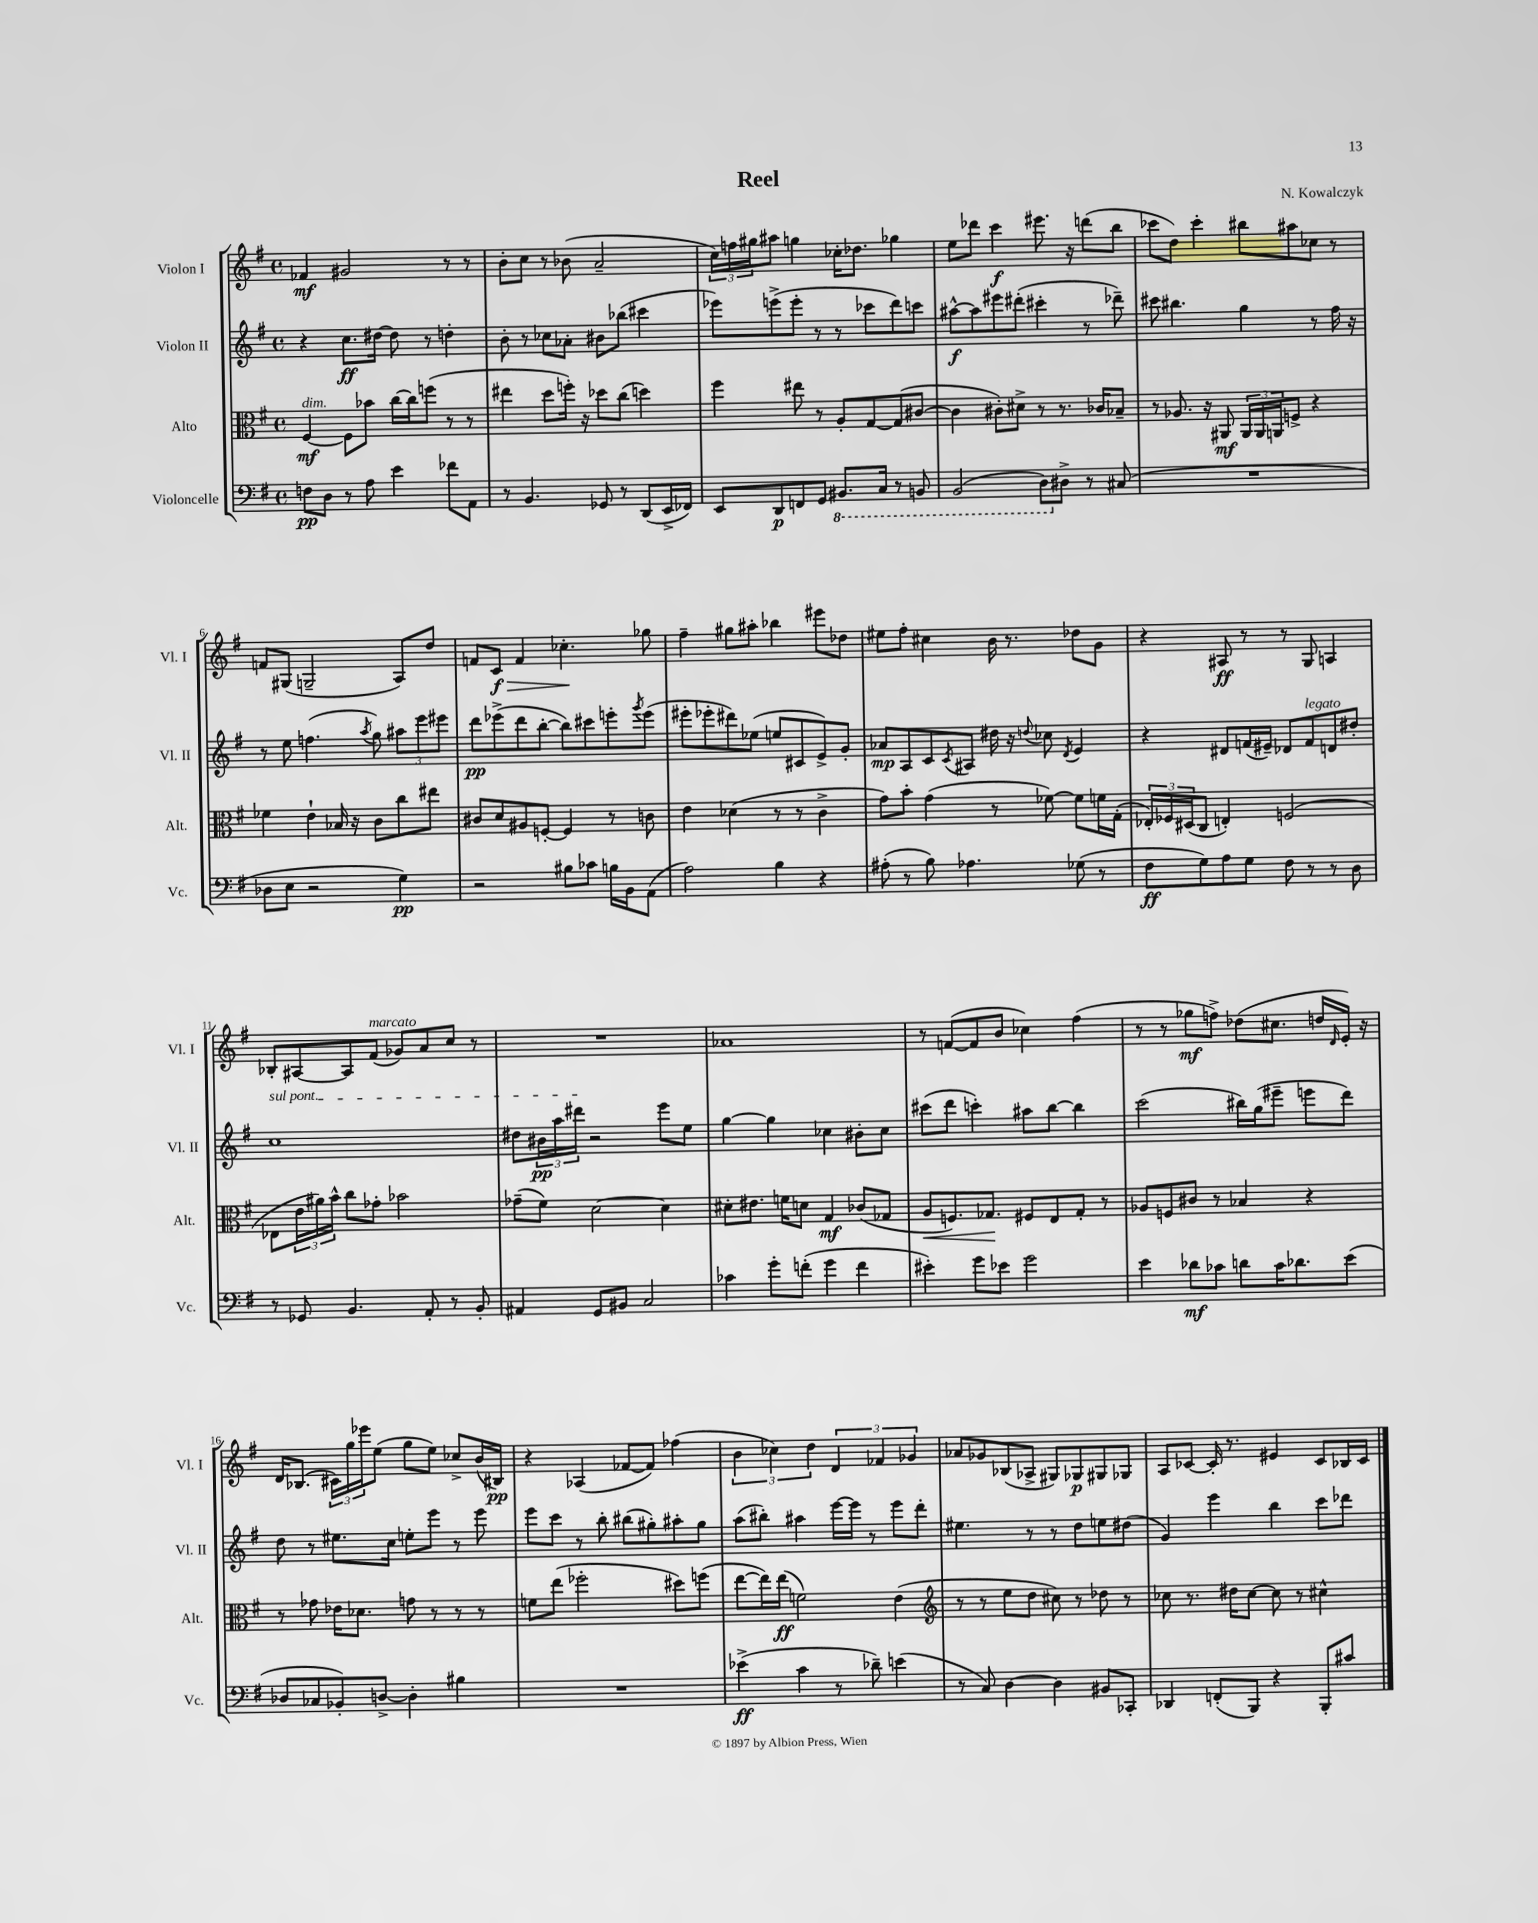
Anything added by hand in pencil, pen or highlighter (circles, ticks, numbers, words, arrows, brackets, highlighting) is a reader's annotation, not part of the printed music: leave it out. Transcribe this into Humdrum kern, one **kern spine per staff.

**kern	**dynam	**kern	**dynam	**kern	**dynam	**kern	**dynam
*part4	*part4	*part3	*part3	*part2	*part2	*part1	*part1
*staff4	*staff4	*staff3	*staff3	*staff2	*staff2	*staff1	*staff1
*I"Violoncelle	*	*I"Alto	*	*I"Violon II	*	*I"Violon I	*
*I'Vc.	*	*I'Alt.	*	*I'Vl. II	*	*I'Vl. I	*
*clefF4	*	*clefC3	*	*clefG2	*	*clefG2	*
*k[f#]	*	*k[f#]	*	*k[f#]	*	*k[f#]	*
*M4/4	*	*M4/4	*	*M4/4	*	*M4/4	*
*met(c)	*	*met(c)	*	*met(c)	*	*met(c)	*
=1	=1	=1	=1	=1	=1	=1	=1
!	!	!LO:TX:a:i:t=dim.	!	!	!	!	!
8Fn\L	pp	[4F#/	mf	4r	.	4f-X/	mf
8D\J	.	.	.	.	.	.	.
8r	.	8F#\L]	.	8.cc\L	ff	2g#X/	.
8A\	.	8b-X\J	.	.	.	.	.
.	.	.	.	[16dd#X\Jk	.	.	.
4e\	.	[16cc\LL	.	8dd#\]	.	.	.
.	.	16cc\J]	.	.	.	.	.
.	.	(8ffn\J	.	8r	.	.	.
8f-X\L	.	8r	.	4ddn'\	.	8r	.
8AA\J	.	8r	.	.	.	8r	.
=2	=2	=2	=2	=2	=2	=2	=2
8r	.	4ee#X\	.	8b'\	.	8b'\L	.
4.BB/	.	.	.	8r	.	8cc\J	.
.	.	8dd\L	.	8cc-X\L	.	8r	.
.	.	16ffn'\Jk)	.	8a-X'\J	.	(8b-X\	.
.	.	16r	.	.	.	.	.
8GG-X/	.	8dd-X\L	.	8b#X\L	.	2a~/	.
8r	.	(8cc\J	.	(8bb-X\J	.	.	.
(8DD/L	.	4ddn\)	.	4ccc#X\	.	.	.
16EE^/L	.	.	.	.	.	.	.
16FF-X/JJ)	.	.	.	.	.	.	.
=3	=3	=3	=3	=3	=3	=3	=3
8EE/L	.	4ff#\	.	8eee-X\L)	.	24cc\LL)	.
.	.	.	.	.	.	24ffn\	.
.	.	.	.	.	.	24gg#X\J	.
8DD/	p	.	.	(8eeen^\	.	8aa#X\J	.
8FFn/	.	8ee#X\	.	8eee'\J	.	4ggn\	.
8GG/J	.	8r	.	8r	.	.	.
*8ba	*	*	*	*	*	*	*
8.BBB#X/L	.	8A'/L	.	8r	.	16cc-X'\KL	.
.	.	.	.	.	.	8.dd-X\J	.
.	.	[8G/	.	8ccc-X\L	.	.	.
16CC/Jk	.	.	.	.	.	.	.
8r	.	(8G/]	.	8ddd\)	.	4gg-X\	.
8BBBn/	.	[8c#X/J	.	8cccn\J	.	.	.
=4	=4	=4	=4	=4	=4	=4	=4
(2BBB/	.	4c#\]	.	[8aa#X^^\L	f	8ee\L	.
.	.	.	.	8aa#\]	.	8ddd-X\J	.
.	.	8c#X'\L)	.	8eee#X\	.	4ccc\	f
.	.	8d#X^\J	.	(8ddd#X'\J	.	.	.
8DD\L)	.	8r	.	4ccc#X'\	.	8.eee#X\	.
*X8ba	*	*	*	*	*	*	*
8D#X^\J	.	8.r	.	.	.	.	.
.	.	.	.	.	.	16r	.
8r	.	.	.	8r	.	(8dddn\L	.
.	.	16c-X/KL	.	.	.	.	.
(8C#X/	.	8B-X~/J	.	8ddd-X~\)	.	8bb\J	.
=5	=5	=5	=5	=5	=5	=5	=5
1r	.	8r	.	8ccc#X\	.	8ccc-X\L	.
.	.	8.A-X/	.	4.bb#X\	.	8dd\J)	.
.	.	.	.	.	.	4ccc-'\	.
.	.	16r	.	.	.	.	.
.	.	8AA#X/	mf	.	.	.	.
.	.	24AA#/LL	.	4gg\	.	8bb#X\L	.
.	.	24AA#/	.	.	.	.	.
.	.	24AAn/J	.	.	.	.	.
.	.	8Fn^/J	.	.	.	8aa#X\	.
.	.	4r	.	8r	.	8cc-X\J	.
.	.	.	.	16ff#\	.	8r	.
.	.	.	.	16r	.	.	.
!!LO:LB:g=z
=6	=6	=6	=6	=6	=6	=6	=6
8D-X\L	.	4f-X\	.	8r	.	8fn/L	.
8E\J	.	.	.	8ee\	.	(8G#X/J	.
2r	.	4e`\	.	(4.ffn\	.	2Gn~/	.
.	.	16B-X/	.	.	.	.	.
.	.	16r	.	.	.	.	.
.	.	.	.	8qaa/	.	.	.
.	.	8c\L	.	8gg\)	.	.	.
4G\)	pp	8cc\	.	12aa#X\L	.	8A/L)	.
.	.	.	.	12eee\	.	.	.
.	.	8ee#X\J	.	.	.	8dd/J	.
.	.	.	.	12eee#X\J	.	.	.
=7	=7	=7	=7	=7	=7	=7	=7
2r	.	8c#X/L	.	8ddd\L	pp	8fn/L	.
!	!	!	!	!	!	!	!LO:HP:b
.	.	8d/	.	(8eee-X^\	.	8c/J	> f
.	.	8A#X/	.	8ddd\	.	4f/	.
.	.	[8Fn'/J	.	[8bb'\J	.	.	.
8B#X\L	.	4F/]	.	8bb\L])	.	4.cc-X'\	.
8c-X\J	.	.	.	8ccc#X\	.	.	.
16Bn\LL	.	8r	.	8eeen'\	.	.	.
16BB\J	.	.	.	.	.	.	.
.	.	.	.	8qggg/	.	.	.
(8AA\J	.	8cn\	.	(8eee\J	.	8gg-X\	]
=8	=8	=8	=8	=8	=8	=8	=8
2A\)	.	4e\	.	8eee#X'\L	.	4ff#~\	.
.	.	.	.	8eee-X'\	.	.	.
.	.	(4d-X\	.	8ddd#X\)	.	8gg#X\L	.
.	.	.	.	(8ee-X\J	.	8aa#X'\J	.
4B\	.	8r	.	8een/L	.	4bb-X\	.
.	.	8r	.	8c#X/	.	.	.
4r	.	4c^\	.	8e^/)	.	8eee#X\L	.
.	.	.	.	8g'/J	.	8dd-X\J	.
=9	=9	=9	=9	=9	=9	=9	=9
(8A#X'\	.	8g\L)	.	8a-X/L	mp	8ee#X\L	.
8r	.	8b'\J	.	8A/	.	8ff#'\J	.
8B\)	.	(4g\	.	8c/	.	4cc#X\	.
.	.	.	.	8qc/	.	.	.
4.A-X\	.	.	.	8A#X/J	.	.	.
.	.	8r	.	16dd#X\	.	16b\	.
.	.	.	.	16r	.	8.r	.
.	.	.	.	8qqddn/	.	.	.
.	.	[8f-X\)	.	8cc-X\	.	.	.
.	.	.	.	8qd/	.	.	.
(8G-X\	.	8f-\L]	.	4e/	.	8dd-X\L	.
8r	.	16fn\L	.	.	.	8g\J	.
.	.	(16G'\JJ	.	.	.	.	.
=10	=10	=10	=10	=10	=10	=10	=10
8F#\L	ff	24E-X'/LL)	.	4r	.	4r	.
.	.	24F-X/	.	.	.	.	.
.	.	(24D#X/J	.	.	.	.	.
8G\)	.	8C/J	.	.	.	.	.
8A\	.	4En'/)	.	8d#X/L	.	8A#X/	ff
8G\J	.	.	.	(16fn/L	.	8r	.
.	.	.	.	16e#X~/JJ)	.	.	.
8F#\	.	(2Fn/	.	8d-X/L	.	8r	.
!	!	!	!	!LO:TX:a:i:t=legato	!	!	!
8r	.	.	.	8f/	.	8G/	.
8r	.	.	.	8dn/	.	4An/	.
8D\	.	.	.	8dd#X'/J	.	.	.
!!LO:LB:g=z
=11	=11	=11	=11	=11	=11	=11	=11
!	!	!	!	!LO:TX:a:i:t=sul pont.	!	!	!
8r	.	8E-X\L	.	1cc	.	8B-X'/L	.
8GG-X/	.	24e\L	.	.	.	[8A#X/	.
.	.	24a#X\)	.	.	.	.	.
.	.	24b^^\JJ	.	.	.	.	.
4.BB/	.	8cc\L	.	.	.	8A#/]	.
!	!	!	!	!	!	!LO:TX:a:i:t=marcato	!
.	.	8g-X'\J	.	.	.	(8f#/J	.
.	.	2b-X\	.	.	.	8g-X/L)	.
8AA'/	.	.	.	.	.	8a/	.
8r	.	.	.	.	.	8cc/J	.
8BB'/	.	.	.	.	.	8r	.
=12	=12	=12	=12	=12	=12	=12	=12
4AA#X/	.	(8g-X~\L	.	8dd#X\L	.	1r	.
.	.	8f#\J)	.	24b#X\L	pp	.	.
.	.	.	.	24aa\	.	.	.
.	.	.	.	24ddd#X\JJ	.	.	.
8GG/L	.	[2d\	.	2r	.	.	.
8BB#X/J	.	.	.	.	.	.	.
2C/	.	.	.	.	.	.	.
.	.	4d\]	.	8eee\L	.	.	.
.	.	.	.	8ee\J	.	.	.
=13	=13	=13	=13	=13	=13	=13	=13
4c-X\	.	8d#X'\L	.	[4gg\	.	1a-X	.
.	.	8.e#X\J	.	.	.	.	.
8g'\L	.	.	.	4gg\]	.	.	.
.	.	16fn\KL	.	.	.	.	.
(8fn'\J	.	8dn\J	.	.	.	.	.
4g\	.	4G/	mf	4cc-X\	.	.	.
4f\	.	(8c-X/L	.	8b#X'\L	.	.	.
.	.	8G-X/J	.	8cc-\J	.	.	.
=14	=14	=14	=14	=14	=14	=14	=14
!	!	!	!LO:HP:b	!	!	!	!
4e#X'\)	.	8A/L	<	(8ccc#X\L	.	8r	.
.	.	8.Fn/)	.	8ddd\J	.	([8fn/L	.
8g\L	.	.	.	4cccn'\)	.	8f/]	.
.	.	8.G-X/J	.	.	.	.	.
8e-X\J	.	.	.	.	.	8b/J	.
2g\	.	8F#X/L	[	8aa#X\L	.	4cc-X\)	.
.	.	8E/	.	[8bb\J	.	.	.
.	.	8G-'/J	.	4bb\]	.	(4ff#\	.
.	.	8r	.	.	.	.	.
=15	=15	=15	=15	=15	=15	=15	=15
4e\	.	8A-X/L	.	(2ccc\	.	8r	.
.	.	8Fn/	.	.	.	8r	.
8d-X\L	mf	8c#X/J	.	.	.	8gg-X\L	mf
8c-X\J	.	8r	.	.	.	8ffn^\J)	.
8dn\L	.	4B-X/	.	16bb#X\LL)	.	(8dd-X\L	.
.	.	.	.	(16gg\J	.	.	.
16c-\K	.	.	.	8eee#X~\J	.	8.cc#X\J	.
8.d-X\	.	.	.	.	.	.	.
.	.	4r	.	8eeen\L	.	.	.
.	.	.	.	.	.	16ddn/LL	.
.	.	.	.	.	.	16qqd/	.
(8e\J	.	.	.	8ddd\J)	.	16e'/JJ)	.
.	.	.	.	.	.	16r	.
!!LO:LB:g=z
=16	=16	=16	=16	=16	=16	=16	=16
8D-X/L	.	8r	.	8dd\	.	16d/KL	.
.	.	.	.	.	.	(8.B-X/J	.
8C-X/	.	8g-X\	.	8r	.	.	.
8BB-X'/)	.	16e-X\KL	.	8.ee#X\L	.	24c#X\LL)	.
.	.	.	.	.	.	24gg\	.
.	.	8.d-X\J	.	.	.	.	.
.	.	.	.	.	.	24eee-X\J	.
[8Dn^/J	.	.	.	.	.	(8ee\J	.
.	.	.	.	16cc\Jk	.	.	.
4D'\]	.	8gn\	.	8een'\L	.	8gg\L	.
.	.	8r	.	8eee\J	.	8ee\J)	.
4B#X\	.	8r	.	8r	.	8cc-X^/L	.
.	.	8r	.	8eee\	.	(16b/L	.
.	.	.	.	.	.	16B#X/JJ)	pp
=17	=17	=17	=17	=17	=17	=17	=17
1r	.	8fn\L	.	8eee\L	.	4r	.
.	.	(8ee\J	.	8ccc\J	.	.	.
.	.	2ff-X'\	.	8r	.	(4A-X/	.
.	.	.	.	8bb'\	.	.	.
.	.	.	.	(8bb#X\L	.	[8f-X/L	.
.	.	.	.	8gg#X'\)	.	8f-/J])	.
.	.	8dd#X\L)	.	8aa#X'\	.	(4ff-X\	.
.	.	(8ffn\J	.	8gg#\J	.	.	.
=18	=18	=18	=18	=18	=18	=18	=18
(4e-X^\	ff	[8ee\L	.	(8aa\L	.	6b\	.
.	.	16ee\L])	.	8bb#X'\J)	.	.	.
.	.	.	.	.	.	6cc-X\)	.
.	.	(16ee\JJ	ff	.	.	.	.
4c\	.	2fn\)	.	4aa#X\	.	.	.
.	.	.	.	.	.	6dd\	.
8r	.	.	.	[16eee\LL	.	6d/	.
.	.	.	.	16eee\JJ]	.	.	.
8d-X~\)	.	.	.	8r	.	.	.
.	.	.	.	.	.	6f-X/	.
(4en\	.	(4e\	.	8eee\L	.	.	.
.	.	.	.	.	.	6g-X/	.
.	.	.	.	8ddd'\J	.	.	.
=19	=19	=19	=19	=19	=19	=19	=19
*	*	*clefG2	*	*	*	*	*
8r	.	8r	.	4.ee#X\	.	8a-X/L	.
8C/)	.	8r	.	.	.	8g-X/	.
[4D\	.	8ee\L	.	.	.	(8B-X/	.
.	.	8dd\J	.	8r	.	8A-X^/J	.
4D\]	.	8cc#X\)	.	8r	.	8G#X/L)	.
.	.	8r	.	8dd\L	.	8G-X/	p
8BB#X/L	.	8dd-X\	.	8een\	.	8G#X/	.
8CC-X'/J	.	8r	.	(8dd#X\J	.	8G-X/J	.
=20	=20	=20	=20	=20	=20	=20	=20
4DD-X/	.	8cc-X\	.	4g/)	.	8A/L	.
.	.	8.r	.	.	.	[8c-X/J	.
(8FFn'/L	.	.	.	4eee\	.	16c-'/]	.
.	.	16dd#X\KL	.	.	.	8.r	.
8BBB/J)	.	[8cc-\J	.	.	.	.	.
4r	.	8cc-\]	.	4bb\	.	4e#X/	.
.	.	8r	.	.	.	.	.
8BBB'/L	.	4cc#X^^\	.	8ccc\L	.	8c-/L	.
8c#X/J	.	.	.	8ddd-X\J	.	16B-X/L	.
.	.	.	.	.	.	16c-/JJ	.
==	==	==	==	==	==	==	==
*-	*-	*-	*-	*-	*-	*-	*-
